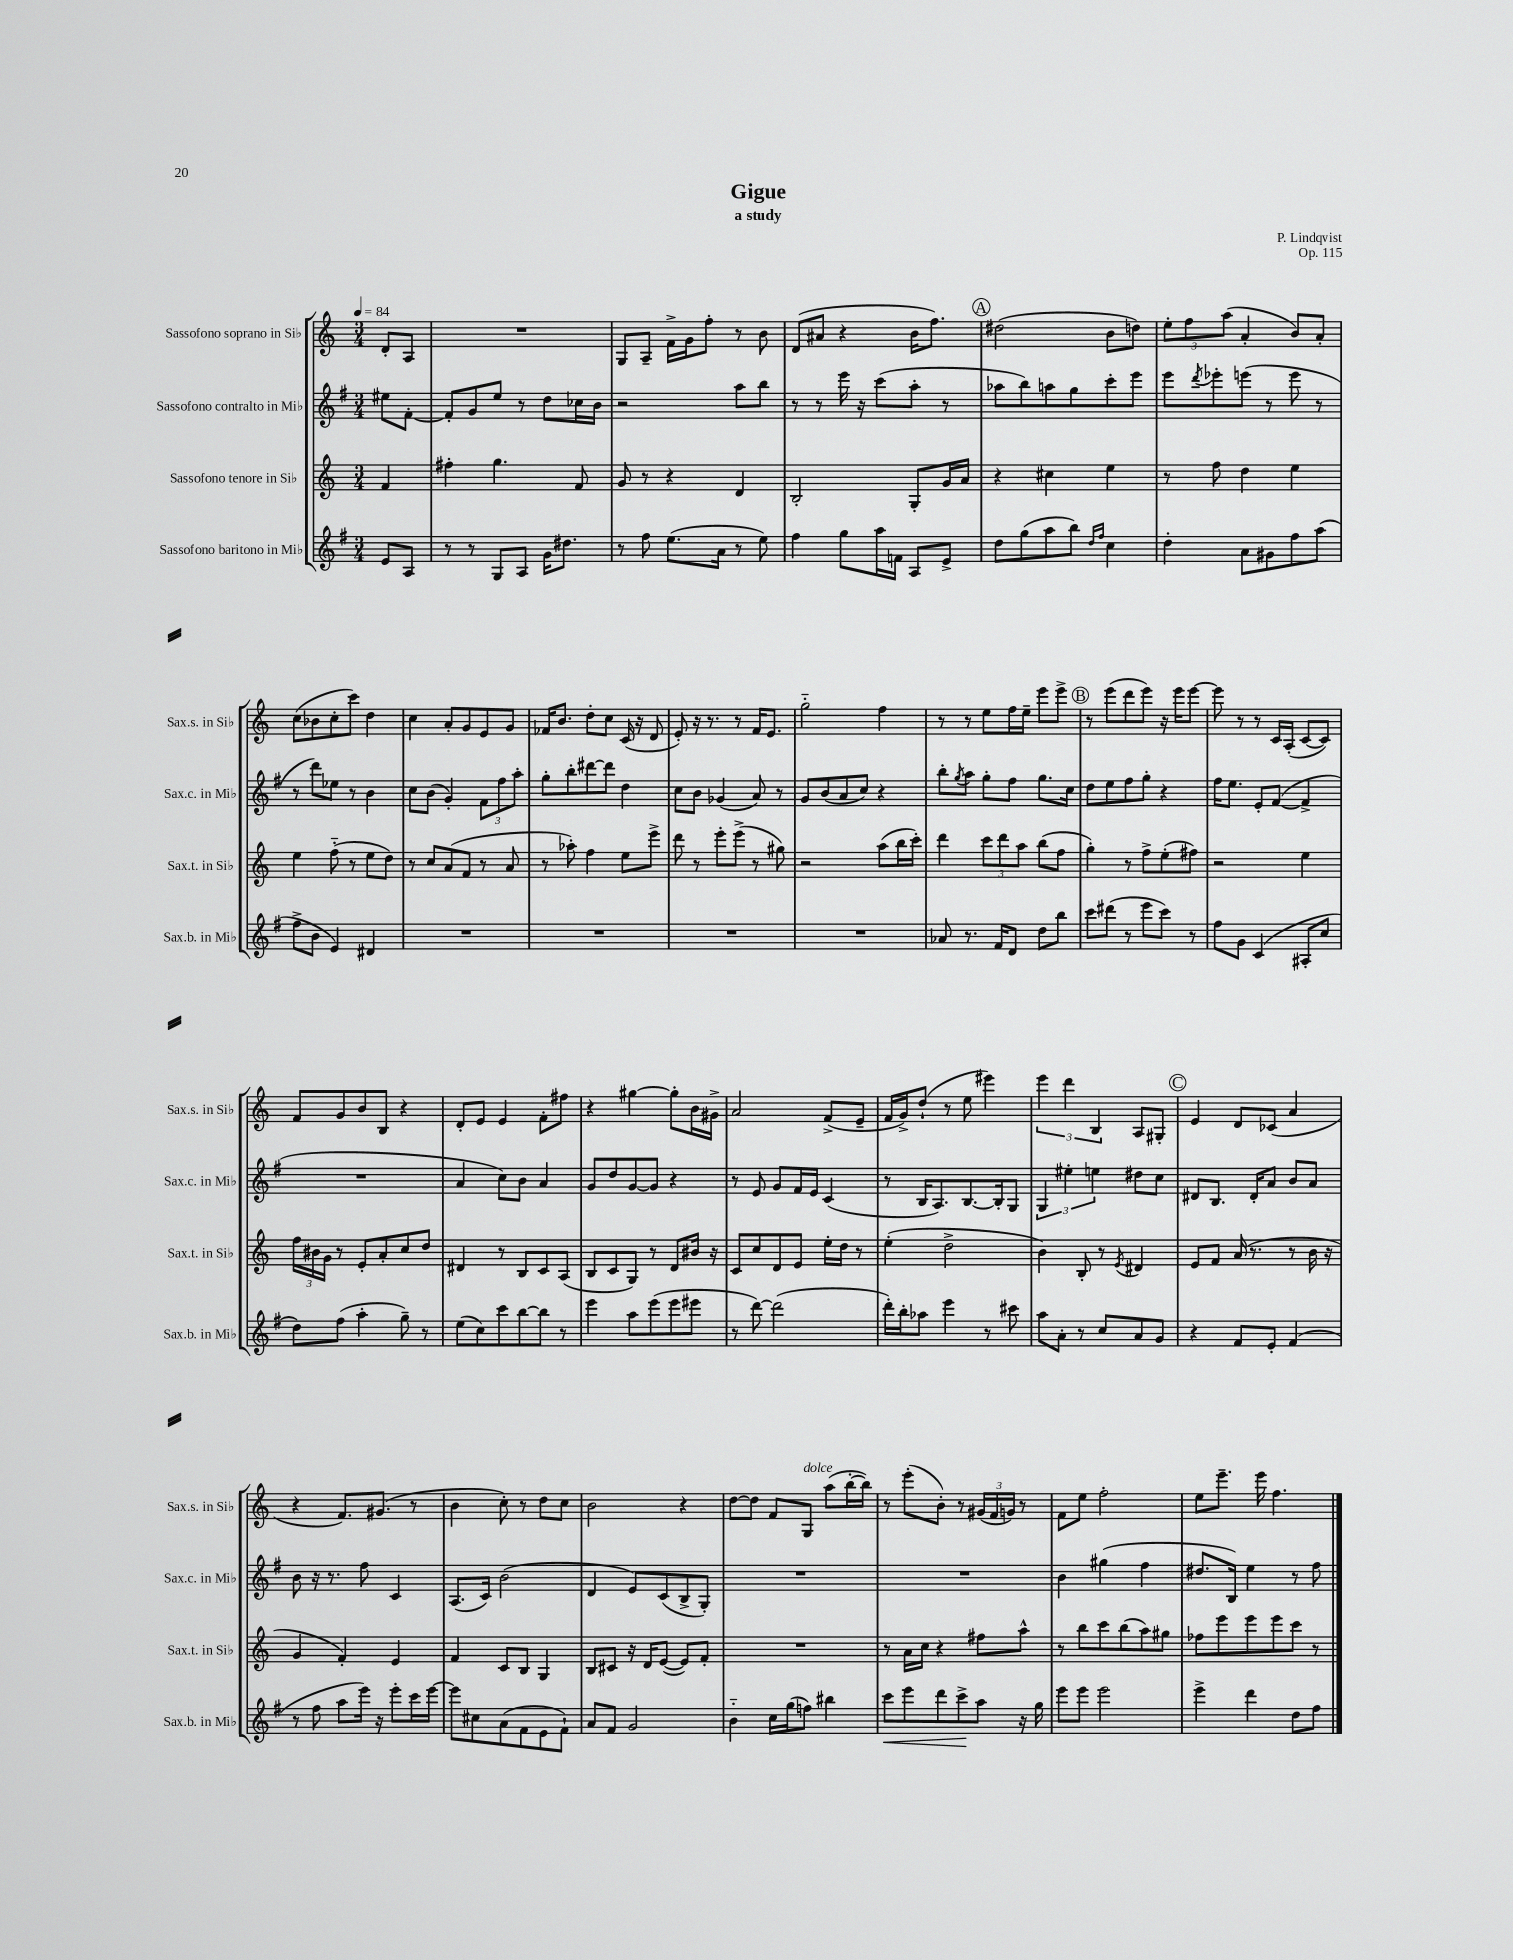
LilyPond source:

\header { title = "Gigue" composer = "P. Lindqvist" subtitle = "a study" opus = "Op. 115" }
<<
\new StaffGroup <<
\new Staff = "s0" \with { instrumentName = "Sassofono soprano in Sib" shortInstrumentName = "Sax.s. in Sib" } {
    \clef treble \key c \major \numericTimeSignature \time 3/4 \partial 4 \tempo 4 = 84
    d'8-. a8 |
    R2. |
    g8 a8-- f'16-> g'16 f''8-. r8 b'8 |
    d'8( ais'8 r4 b'16 f''8.) |
    \mark \markup { \circle "A" } dis''2( b'8 d''8) |
    \tuplet 3/2 { e''8-. f''8 a''8( } a'4-. b'8) a'8-. |
    c''8( bes'8 c''8-. c'''8) d''4 |
    c''4 a'8-. g'8 e'8 g'8 |
    fes'16 b'8. d''8-. c''8 c'16( r16 d'8 |
    e'8-.) r16 r8. r8 f'16 e'8. |
    g''2-_ f''4 |
    r8 r8 e''8 f''16 e''16-- e'''8 e'''8-> |
    \mark \markup { \circle "B" } r8 e'''8( d'''8 e'''8) r16 e'''16 e'''8~ |
    e'''8 r8 r8 c'16 a16-.( c'8~ c'8) |
    f'8 g'8 b'8 b8 r4 |
    d'8-. e'8 e'4 f'8-. fis''8 |
    r4 gis''4~ gis''8-. b'16 gis'16-> |
    a'2 f'8->( e'8-- |
    f'16 g'16->) d''8-!( r8 e''8 eis'''4) |
    \tuplet 3/2 { e'''4 d'''4 b4 } a8 gis8-. |
    \mark \markup { \circle "C" } e'4 d'8 ces'8( a'4 |
    r4 f'8.) gis'8.( r8 |
    b'4 c''8-.) r8 d''8 c''8 |
    b'2 r4 |
    d''8~ d''8 f'8 g8^\markup { \italic "dolce" } a''8( b''16~-. b''16) |
    r8 e'''8-.( b'8-.) r8 \tuplet 3/2 { gis'16( f'16 g'16) } r8 |
    f'8 e''8 f''2-. |
    e''8 e'''8.-- e'''16 f''4. \bar "|." |
}
\new Staff = "s1" \with { instrumentName = "Sassofono contralto in Mib" shortInstrumentName = "Sax.c. in Mib" } {
    \clef treble \key g \major \numericTimeSignature \time 3/4 \partial 4
    eis''8 fis'8~-. |
    fis'8-. g'8 e''8 r8 d''8 ces''16 b'16 |
    r2 a''8 b''8 |
    r8 r8 e'''16 r16 c'''8( a''8-. r8 |
    \mark \markup { \circle "A" } aes''8 b''8) a''8 g''8 c'''8-. e'''8 |
    e'''8 \acciaccatura { d'''8 } ees'''8-. e'''8( r8 e'''8 r8 |
    r8 d'''8) ees''8 r8 b'4 |
    c''8 b'8( g'4-.) \tuplet 3/2 { fis'8 fis''8 a''8-. } |
    g''8-. b''8-. dis'''8~ dis'''8 d''4 |
    c''8 b'8 ges'4( a'8) r8 |
    g'8 b'8( a'8 c''8) r4 |
    b''8-. \acciaccatura { g''8 } a''8 g''8-. fis''8 g''8. c''16 |
    \mark \markup { \circle "B" } d''8 e''8 fis''8 g''8-. r4 |
    fis''16 e''8. e'8-. fis'8~( fis'4-> |
    R2. |
    a'4 c''8) b'8 a'4 |
    g'8 d''8 g'8~ g'8 r4 |
    r8 e'8 g'8 fis'16 e'16 c'4( |
    r8 b16 a8.) b8.~ b16-. g8 |
    \tuplet 3/2 { g4 eis''4-. e''4 } dis''8 c''8 |
    \mark \markup { \circle "C" } dis'8 b8. dis'16-. a'8 b'8 a'8 |
    b'8 r16 r8. fis''8 c'4 |
    a8.( c'16) b'2( |
    d'4 e'8) c'8( b8-> g8-.) |
    R2. |
    R2. |
    b'4 gis''4( fis''4 |
    dis''8. b16) e''4 r8 fis''8 \bar "|." |
}
\new Staff = "s2" \with { instrumentName = "Sassofono tenore in Sib" shortInstrumentName = "Sax.t. in Sib" } {
    \clef treble \key c \major \numericTimeSignature \time 3/4 \partial 4
    f'4 |
    fis''4-. g''4. f'8 |
    g'8 r8 r4 d'4 |
    b2-. g8-. g'16 a'16 |
    \mark \markup { \circle "A" } r4 cis''4 e''4 |
    r8 f''8 d''4 e''4 |
    e''4 f''8-_( r8 e''8 d''8) |
    r8 c''8 a'8( f'8 r8 a'8 |
    r8 aes''8-.) f''4 e''8 e'''8-> |
    d'''8 r8 e'''8-. e'''8->( r8 gis''8) |
    r2 a''8( b''16 c'''16-.) |
    d'''4 \tuplet 3/2 { c'''8 d'''8 a''8 } b''8( f''8 |
    \mark \markup { \circle "B" } g''4-.) r8 f''8-> e''8-.( fis''8) |
    r2 e''4 |
    \tuplet 3/2 { f''16 bis'16 g'16 } r8 e'8-. a'8-. c''8 d''8 |
    dis'4 r8 b8 c'8 a8( |
    b8 c'8 g8) r8 d'8 bis'16 r16 |
    c'8 c''8 d'8 e'8 e''16-. d''16 r8 |
    e''4-.( d''2-> |
    b'4) b8-. r8 \acciaccatura { e'8 } dis'4 |
    \mark \markup { \circle "C" } e'8 f'8 a'16( r8. r8 b'16 r16 |
    g'4 f'4-.) e'4 |
    f'4 c'8 b8 g4 |
    b8 cis'8 r16 d'16 e'8~( e'8) f'8-. |
    R2. |
    r8 a'16 c''16 r4 fis''8 a''8-^ |
    r8 b''8 c'''8 b''8( a''8) gis''8 |
    fes''8 e'''8 e'''8 e'''8 c'''8 r8 \bar "|." |
}
\new Staff = "s3" \with { instrumentName = "Sassofono baritono in Mib" shortInstrumentName = "Sax.b. in Mib" } {
    \clef treble \key g \major \numericTimeSignature \time 3/4 \partial 4
    e'8 a8 |
    r8 r8 g8 a8 g'16 dis''8. |
    r8 fis''8 e''8.( a'16 r8 e''8) |
    fis''4 g''8 a''16 f'16 a8 e'8-> |
    \mark \markup { \circle "A" } d''8 g''8( a''8 b''8) \grace { d''16 fis''16 } c''4 |
    d''4-. a'8 gis'8 fis''8 a''8( |
    fis''8-> b'8 e'4) dis'4 |
    R2. |
    R2. |
    R2. |
    R2. |
    aes'8 r8. fis'16 d'8 d''8 b''8 |
    \mark \markup { \circle "B" } c'''8 dis'''8( r8 e'''8 c'''8) r8 |
    fis''8 g'8 c'4( ais8-. c''8 |
    d''8) fis''8( a''4-. g''8--) r8 |
    e''8( c''8) c'''8 b''8~ b''8 r8 |
    e'''4 a''8 e'''8( e'''8 eis'''8 |
    r8 d'''8~) d'''2( |
    d'''16-.) b''16-. aes''8 e'''4 r8 cis'''8 |
    a''8 a'8-. r8 c''8 a'8 g'8 |
    \mark \markup { \circle "C" } r4 fis'8 e'8-. fis'4( |
    r8 fis''8 a''8 e'''16) r16 e'''8-. c'''16 e'''16~ |
    e'''8 cis''8 a'8( fis'8 e'8 fis'8-!) |
    a'8 fis'8 g'2 |
    b'4-_ c''16 g''16( f''8) bis''4 |
    c'''8\< e'''8 d'''8 c'''8->\! a''8 r16 g''16 |
    e'''8 e'''8 e'''2 |
    e'''4-> d'''4 d''8 fis''8 \bar "|." |
}
>>
>>
\layout { \context { \Score \remove "Bar_number_engraver" } }
